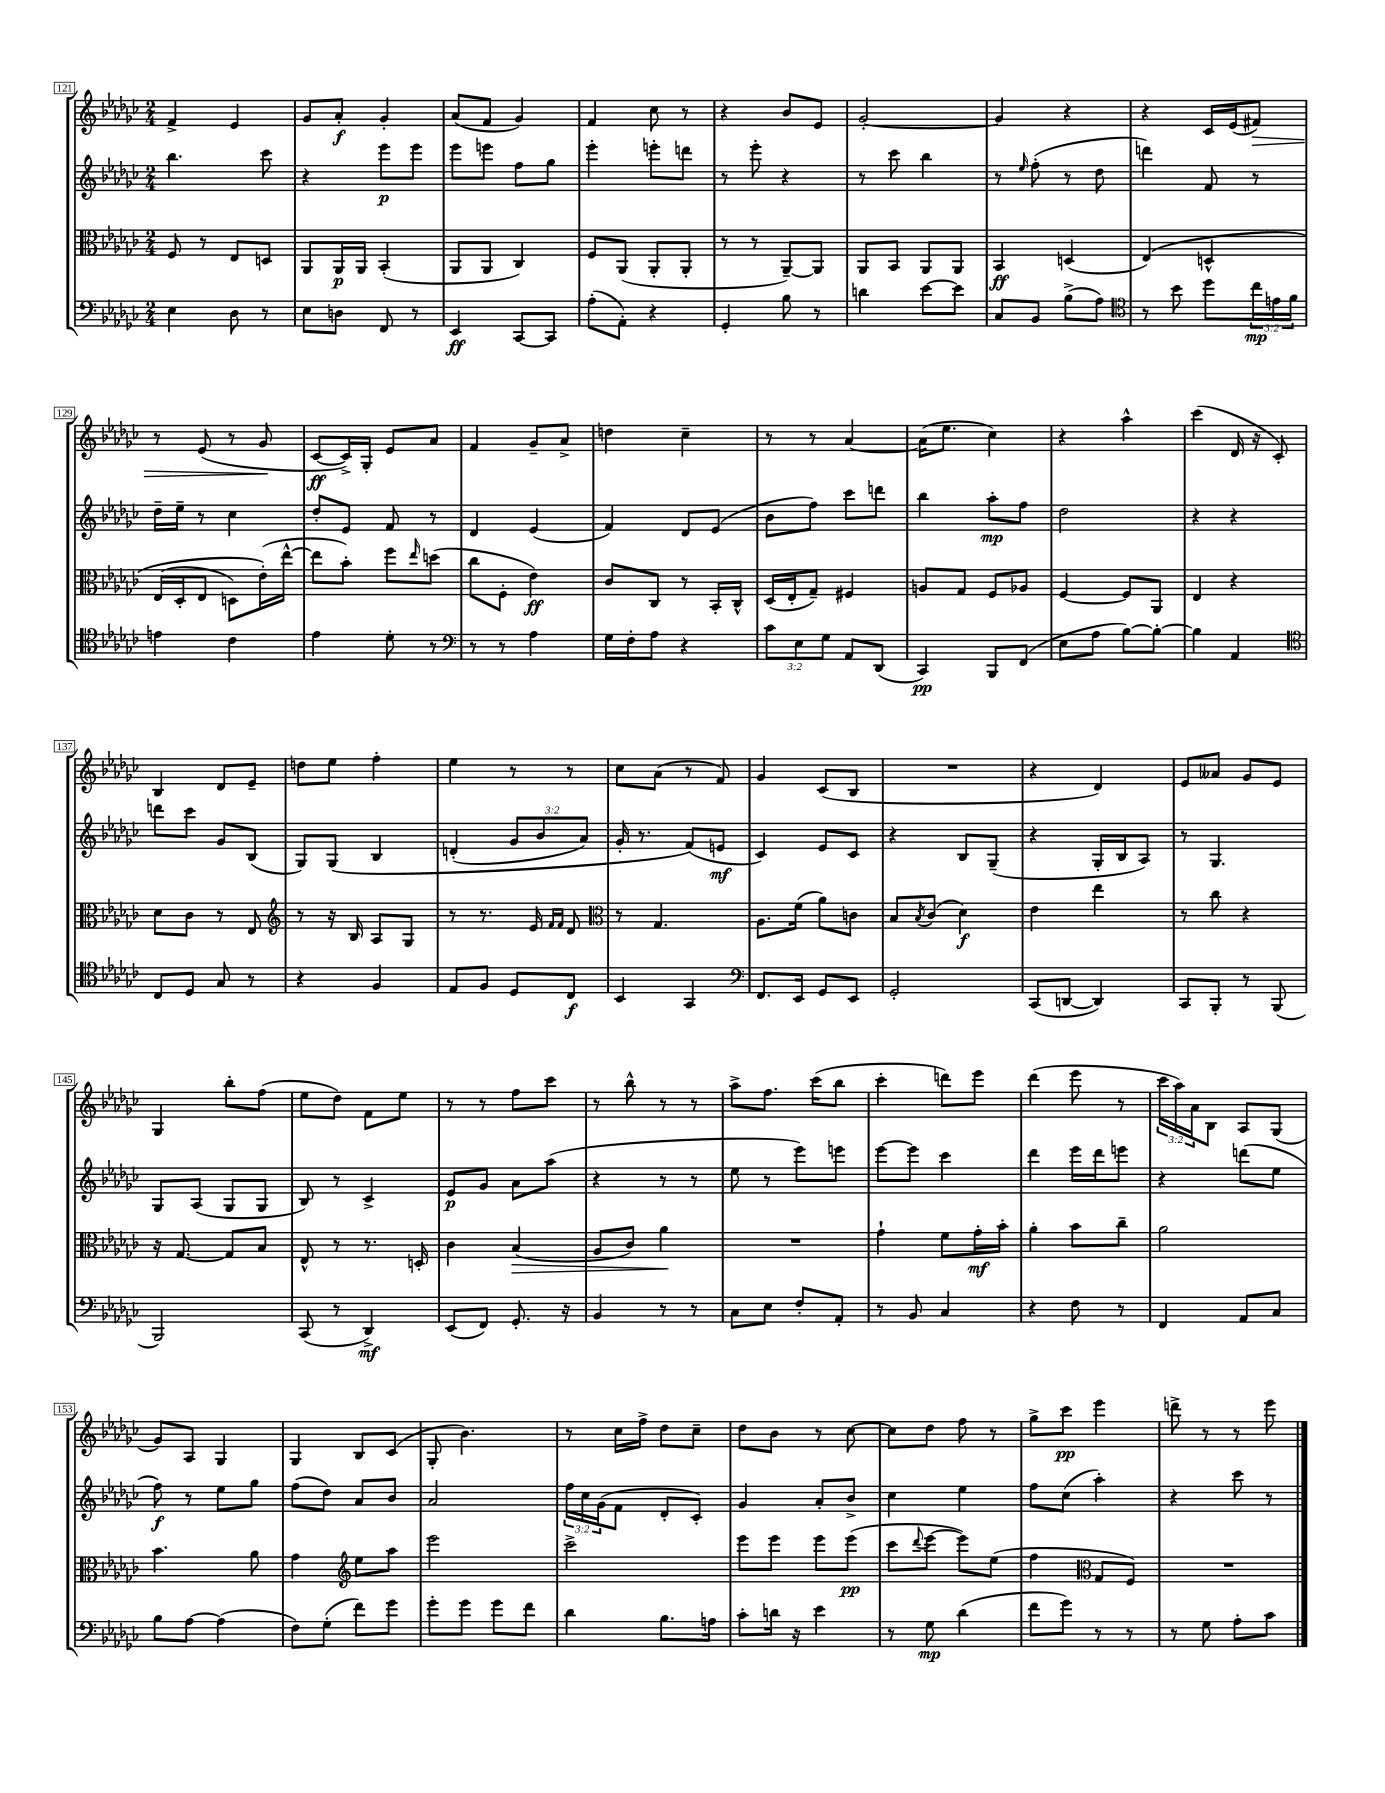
<<
\new StaffGroup <<
\new Staff = "s0" {
    \clef treble \key ges \major \numericTimeSignature \time 2/4 \override Staff.TupletNumber.text = #tuplet-number::calc-fraction-text
    f'4-> ees'4 |
    ges'8 aes'8-.\f ges'4-. |
    aes'8( f'8 ges'4) |
    f'4 ces''8 r8 |
    r4 bes'8 ees'8 |
    ges'2~-. |
    ges'4 r4 |
    r4 ces'16 ees'16( fis'8\>) |
    r8 ees'8( r8 ges'8\! |
    ces'8~\ff ces'16->) ges16-. ees'8 aes'8 |
    f'4 ges'8-- aes'8-> |
    d''4 ces''4-- |
    r8 r8 aes'4~ |
    aes'16( ees''8. ces''4) |
    r4 aes''4-^ |
    ces'''4( des'16 r16 ces'8-.) |
    bes4 des'8 ees'8-- |
    d''8 ees''8 f''4-. |
    ees''4 r8 r8 |
    ces''8 aes'8( r8 f'8) |
    ges'4 ces'8( bes8 |
    R2 |
    r4 des'4) |
    ees'8 aeses'8 ges'8 ees'8 |
    ges4 bes''8-. f''8( |
    ees''8 des''8) f'8 ees''8 |
    r8 r8 f''8 ces'''8 |
    r8 bes''8-^ r8 r8 |
    aes''8-> f''8. ces'''16( bes''8 |
    ces'''4-. d'''8) ees'''8 |
    des'''4( ees'''8 r8 |
    \tuplet 3/2 { ces'''16 aes''16) aes'16 } bes8 aes8 ges8( |
    ges'8) aes8 ges4 |
    ges4 bes8 ces'8( |
    ges8-. bes'4.) |
    r8 ces''16 f''16-> des''8 ces''8-- |
    des''8 bes'8 r8 ces''8~ |
    ces''8 des''8 f''8 r8 |
    ges''8-> ces'''8\pp ees'''4 |
    d'''8-> r8 r8 ees'''8 \bar "|." |
}
\new Staff = "s1" {
    \clef treble \key ges \major \numericTimeSignature \time 2/4 \override Staff.TupletNumber.text = #tuplet-number::calc-fraction-text
    bes''4. ces'''8 |
    r4 ees'''8\p ees'''8 |
    ees'''8 e'''8 f''8 ges''8 |
    ees'''4-. e'''8-. d'''8 |
    r8 ees'''8-. r4 |
    r8 ces'''8 bes''4 |
    r8 \grace { ees''16 } f''8-.( r8 des''8 |
    d'''4) f'8 r8 |
    des''16-- ees''16-- r8 ces''4 |
    des''8-. ees'8 f'8 r8 |
    des'4 ees'4( |
    f'4) des'8 ees'8( |
    bes'8 f''8) ces'''8 d'''8 |
    bes''4 aes''8-.\mp f''8 |
    des''2 |
    r4 r4 |
    d'''8 ces'''8 ges'8 bes8( |
    ges8) ges8\( bes4 |
    d'4-.( \tuplet 3/2 { ges'8 bes'8 aes'8) } |
    ges'16-. r8. f'8(\) e'8\mf |
    ces'4) ees'8 ces'8 |
    r4 bes8 ges8--( |
    r4 ges16-. bes16 aes8) |
    r8 ges4. |
    ges8 aes8( ges8 ges8 |
    bes8) r8 ces'4-> |
    ees'8\p ges'8 aes'8 aes''8( |
    r4 r8 r8 |
    ees''8 r8 ees'''8) e'''8 |
    ees'''8~ ees'''8 ces'''4 |
    des'''4 ees'''16 des'''16 e'''8 |
    r4 d'''8( ees''8 |
    f''8\f) r8 ees''8 ges''8 |
    f''8( des''8) aes'8 bes'8 |
    aes'2 |
    \tuplet 3/2 { f''16 ces''16 ges'16( } f'8 des'8-. ces'8-.) |
    ges'4 aes'8-. bes'8-> |
    ces''4 ees''4 |
    f''8 ces''8( aes''4-.) |
    r4 ces'''8 r8 \bar "|." |
}
\new Staff = "s2" {
    \clef alto \key ges \major \numericTimeSignature \time 2/4
    f8 r8 ees8 d8 |
    aes,8 aes,16\p aes,16 bes,4-.( |
    aes,8 aes,8 ces4) |
    f8 aes,8( aes,8-. aes,8-. |
    r8 r8 aes,8~--) aes,8 |
    aes,8 bes,8 aes,8 aes,8 |
    bes,4\ff d4( |
    ees4)\( d4-^ |
    ees16( des16-. ees8 d8) ees'16-.(\) ees''16~-^ |
    ees''8 bes'8-.) f''8 \grace { ees''16 } d''8( |
    ces''8 f8-. ees'4\ff) |
    ces'8 ces8 r8 bes,16-. ces16-^ |
    des16( ees16-. ges8--) fis4 |
    a8 ges8 f8 aes8 |
    f4~ f8 aes,8 |
    ees4 r4 |
    des'8 ces'8 r8 ees8 |
    \clef treble r8 r16 bes16 aes8 ges8 |
    r8 r8. ees'16 \grace { f'16 f'16 } des'8 |
    \clef alto r8 ges4. |
    aes8. f'16( aes'8) c'8 |
    bes8 \acciaccatura { bes8 } ces'8( des'4\f) |
    ees'4 ees''4 |
    r8 ces''8 r4 |
    r16 ges8.~ ges8 bes8 |
    ees8-^ r8 r8. d16-. |
    ces'4 bes4\>( |
    aes8 ces'8) aes'4\! |
    R2 |
    ges'4-! f'8 ges'16-.\mf bes'16-. |
    aes'4-. bes'8 ces''8-- |
    aes'2 |
    bes'4. aes'8 |
    ges'4 \clef treble ees''8 aes''8 |
    ees'''2 |
    ces'''2-> |
    ees'''8 ees'''8 ees'''8 ees'''8\pp( |
    ces'''8 \appoggiatura { des'''8 } ees'''8~ ees'''8) ees''8( |
    f''4 \clef alto ges8 f8) |
    R2 \bar "|." |
}
\new Staff = "s3" {
    \clef bass \key ges \major \numericTimeSignature \time 2/4 \override Staff.TupletNumber.text = #tuplet-number::calc-fraction-text
    ees4 des8 r8 |
    ees8 d8 f,8 r8 |
    ees,4\ff ces,8~ ces,8 |
    aes8-.( aes,8-.) r4 |
    ges,4-. bes8 r8 |
    d'4 ees'8~ ees'8 |
    ces8 bes,8 bes8->( aes8) |
    \clef tenor r8 bes'8 des''8 \tuplet 3/2 { ces''16\mp e'16 f'16 } |
    e'4 ces'4 |
    ees'4 des'8-. r8 |
    \clef bass r8 r8 aes4 |
    ges16 f16-. aes8 r4 |
    \tuplet 3/2 { ces'8 ees8 ges8 } aes,8 des,8( |
    ces,4\pp) bes,,8 f,8( |
    ees8 aes8 bes8~) bes8~-. |
    bes4 aes,4 |
    \clef tenor ces8 des8 ges8 r8 |
    r4 f4 |
    ees8 f8 des8 ces8\f |
    bes,4 ges,4 |
    \clef bass f,8. ees,16 ges,8 ees,8 |
    ges,2-. |
    ces,8( d,8~ d,4) |
    ces,8 bes,,8-. r8 bes,,8( |
    bes,,2) |
    ces,8( r8 des,4->\mf) |
    ees,8( f,8) ges,8.-. r16 |
    bes,4 r8 r8 |
    ces8 ees8 f8-. aes,8-. |
    r8 bes,8 ces4 |
    r4 f8 r8 |
    f,4 aes,8 ces8 |
    bes8 aes8~ aes4( |
    f8) ges8-.( f'8) ges'8 |
    ges'8-. ges'8 ges'8 f'8 |
    des'4 bes8. a16 |
    ces'8-. d'16 r16 ees'4 |
    r8 ges8\mp des'4( |
    f'8 ges'8) r8 r8 |
    r8 ges8 aes8-. ces'8 \bar "|." |
}
>>
>>
\layout { \context { \Score currentBarNumber = #121 \override BarNumber.stencil = #(make-stencil-boxer 0.1 0.3 ly:text-interface::print) } }
